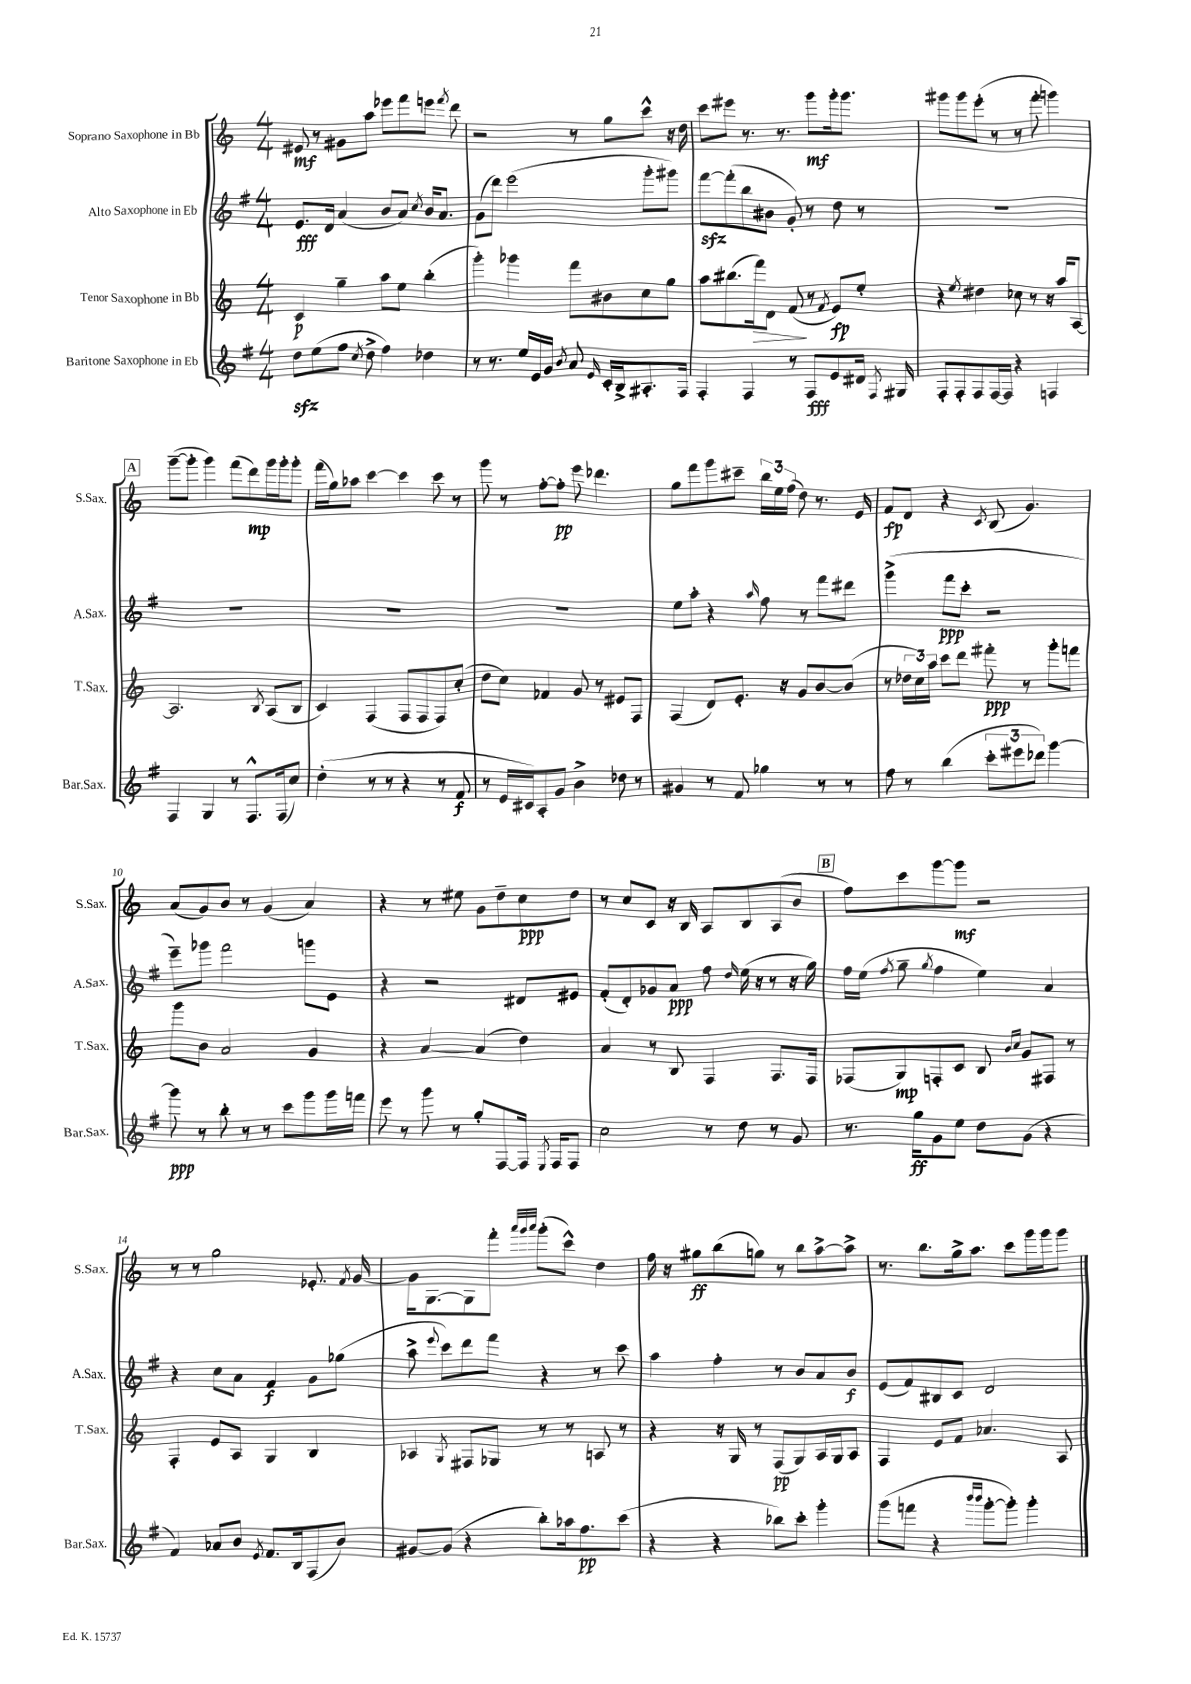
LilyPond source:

<<
\new StaffGroup <<
\new Staff = "s0" \with { instrumentName = "Soprano Saxophone in Bb" shortInstrumentName = "S.Sax." } {
    \clef treble \key c \major \numericTimeSignature \time 4/4
    \autoBeamOff eis'8\mf r8 gis'8[ a''8] ees'''8[ f'''8 e'''8] \acciaccatura { f'''8 } d'''8 |
    r2 r8 g''8[ c'''8]-^ r16 d''16 |
    c'''8[ eis'''8] r8. r8. g'''8[\mf g'''16-. g'''8.] |
    gis'''8[ gis'''8 e'''8]-.( r8 r8 f'''8-. g'''4) |
    \mark \markup { \box "A" } g'''8[~--( g'''8]-. g'''4) f'''8[( d'''8\mp) g'''16 g'''16-. g'''8]-. |
    f'''16[( g''16) aes''8] c'''4~ c'''4 c'''8 r8 |
    g'''8 r8 f''8[~-. f''8]-.\pp e'''8 des'''4. |
    g''8[ f'''8 g'''8 cis'''8]-- \tuplet 3/2 { b''16[ e''16 f''16]( } d''8) r8. e'16 |
    f'8[\fp d'8] r4 \acciaccatura { c'8 } b8( g'4.) |
    a'8[( g'8) b'8] r8 g'4( a'4) |
    r4 r8 eis''8 g'8[ d''8-- c''8\ppp d''8] |
    r8 c''8[ c'8] r16 b16 a8[ b8 a8( b'8] |
    \mark \markup { \box "B" } f''8[) c'''8 g'''8~ g'''8]\mf r2 |
    r8 r8 g''2 ees'8.-. \acciaccatura { f'8 } g'16~ |
    g'16[ g8.~ g8 f'''8]-. \grace { a'''32[ g'''32 a'''32] } g'''8[-.( c'''8]-^) d''4 |
    f''16 r16 gis''8[\ff b''8( g''8]) r8 b''8[ a''8~-> a''8]-> |
    r8. b''8.[ g''16-> a''8.] c'''8[ g'''16 g'''16 g'''8] \bar "|." |
}
\new Staff = "s1" \with { instrumentName = "Alto Saxophone in Eb" shortInstrumentName = "A.Sax." } {
    \clef treble \key g \major \numericTimeSignature \time 4/4
    \autoBeamOff e'8.[\fff d'16] a'4( b'8[ a'8]) \acciaccatura { c''8 } b'16[ a'8.] |
    g'8[( d'''8]) e'''2( g'''8[-. gis'''8]) |
    fis'''8[~\sfz fis'''8-.( b''8 bis'8] g'8-.) r8 d''8 r8 |
    R1 |
    \mark \markup { \box "A" } R1 |
    R1 |
    R1 |
    e''8[ a''8]-. r4 \grace { a''16 } fis''8 r8 fis'''8[ dis'''8] |
    g'''4->( fis'''8[\ppp c'''8]-. r2 |
    e'''8[--) ges'''8] fis'''2 g'''8[ e'8] |
    r4 r2 dis'8[ eis'8] |
    fis'8[-.( d'8-.) ges'8 a'8]\ppp fis''8 \grace { d''16 } e''16( r16 r8 r16 g''16) |
    \mark \markup { \box "B" } fis''16[ e''16]( \acciaccatura { fis''8 } g''8-- \acciaccatura { g''8 } fis''4 e''4) a'4 |
    r4 c''8[ a'8] fis'4\f g'8[ ges''8]( |
    a''8-> \appoggiatura { e'''8 } c'''8[) d'''8 fis'''8] r4 r8 c'''8 |
    a''4 fis''4-. r8 b'8[ a'8 b'8]\f |
    e'8[( fis'8) bis8 c'8] d'2 \bar "|." |
}
\new Staff = "s2" \with { instrumentName = "Tenor Saxophone in Bb" shortInstrumentName = "T.Sax." } {
    \clef treble \key c \major \numericTimeSignature \time 4/4
    \autoBeamOff c'4\p g''4-- a''8[ e''8] b''4-.( |
    g'''4-.) ges'''4 f'''8[ bis'8 c''8 g''8] |
    a''8[ bis''8.( f'''16\>) d'8] f'8\!( r8 \acciaccatura { f'8 } e'8[\fp) e''8]-. |
    r4 \acciaccatura { e''8 } dis''4 ces''8 r8 r16 a''16[ a8]~ |
    \mark \markup { \box "A" } a2. \acciaccatura { b8 } a8[( b8] |
    c'4) f4( f8[ f8 f8) c''8]-.( |
    d''8[ c''8]) fes'4 g'8 r8 eis'8[ f8] |
    f4( d'8[) e'8.]-. r16 g'8[ b'8~ b'8]( |
    r8 \tuplet 3/2 { des''16[ c''16) a''16] } c'''8[ d'''8] fis'''8-.\ppp r8 g'''8[-. f'''8] |
    g'''8[ b'8] a'2 g'4 |
    r4 a'4~ a'4( d''4) |
    a'4 r8 b8 f4 f8.[ f16] |
    \mark \markup { \box "B" } fes8[( g8\mp) f8-. c'8] b8 \grace { b'16[ c''16] } g'8[ fis8] r8 |
    f4-. e'8[ a8] g4 b4 |
    aes4 \acciaccatura { g8 } fis8[ ges8] r8 r8 a8 r8 |
    r4 r16 g16 r8 f8[\pp( g8) a16 g16 a8] |
    f4 e'8[ f'8] aes'4. a8 \bar "|." |
}
\new Staff = "s3" \with { instrumentName = "Baritone Saxophone in Eb" shortInstrumentName = "Bar.Sax." } {
    \clef treble \key g \major \numericTimeSignature \time 4/4
    \autoBeamOff d''8[\sfz e''8( fis''8] \acciaccatura { c''8 } d''8-> fis''4) des''4 |
    r8 r8. e''16[ e'16 g'16] \acciaccatura { b'8 } a'8 \grace { e'16 } c'16[-. b16-> ais8.-. fis16] |
    fis4-. fis4 r8 fis8[\fff e'8 dis'16] \acciaccatura { fis8 } gis16 |
    fis8[-. fis8-. fis8 fis16~ fis16] r4 f4 |
    \mark \markup { \box "A" } fis4 g4 r8 fis8.[-^ fis16( c''8]) |
    d''4-.( r8 r8 r4 r8 fis'8\f |
    r8 e'16[ cis'16) a8-. g'8] b'4-> des''8 r8 |
    gis'4 r8 fis'8 ges''4 r8 r8 |
    fis''8 r8 b''4( \tuplet 3/2 { c'''8[-. eis'''8 des'''8]) } g'''4~ |
    g'''8\ppp r8 b''8-. r8 r8 c'''8[ g'''8 g'''16 f'''16] |
    e'''8 r8 g'''8 r8 g''8[-. fis8~ fis16] \acciaccatura { e8 } fis16[ fis8] |
    c''2 r8 d''8 r8 g'8 |
    \mark \markup { \box "B" } r8. g''16[\ff g'8 e''8] d''8[ g'8]( r4 |
    fis'4) aes'8[ b'8] \acciaccatura { e'8 } fis'8.[ b16 fis8( b'8]) |
    gis'8[~ gis'8]( r4 b''8[-.) aes''16 fis''8.\pp c'''8]( |
    r4 r4 bes''8[) c'''8]-. g'''4-. |
    g'''8[( f'''8] r4 \grace { b'''16[ b'''16] } g'''8[~-. g'''8]-.) g'''4-. \bar "|." |
}
>>
>>
